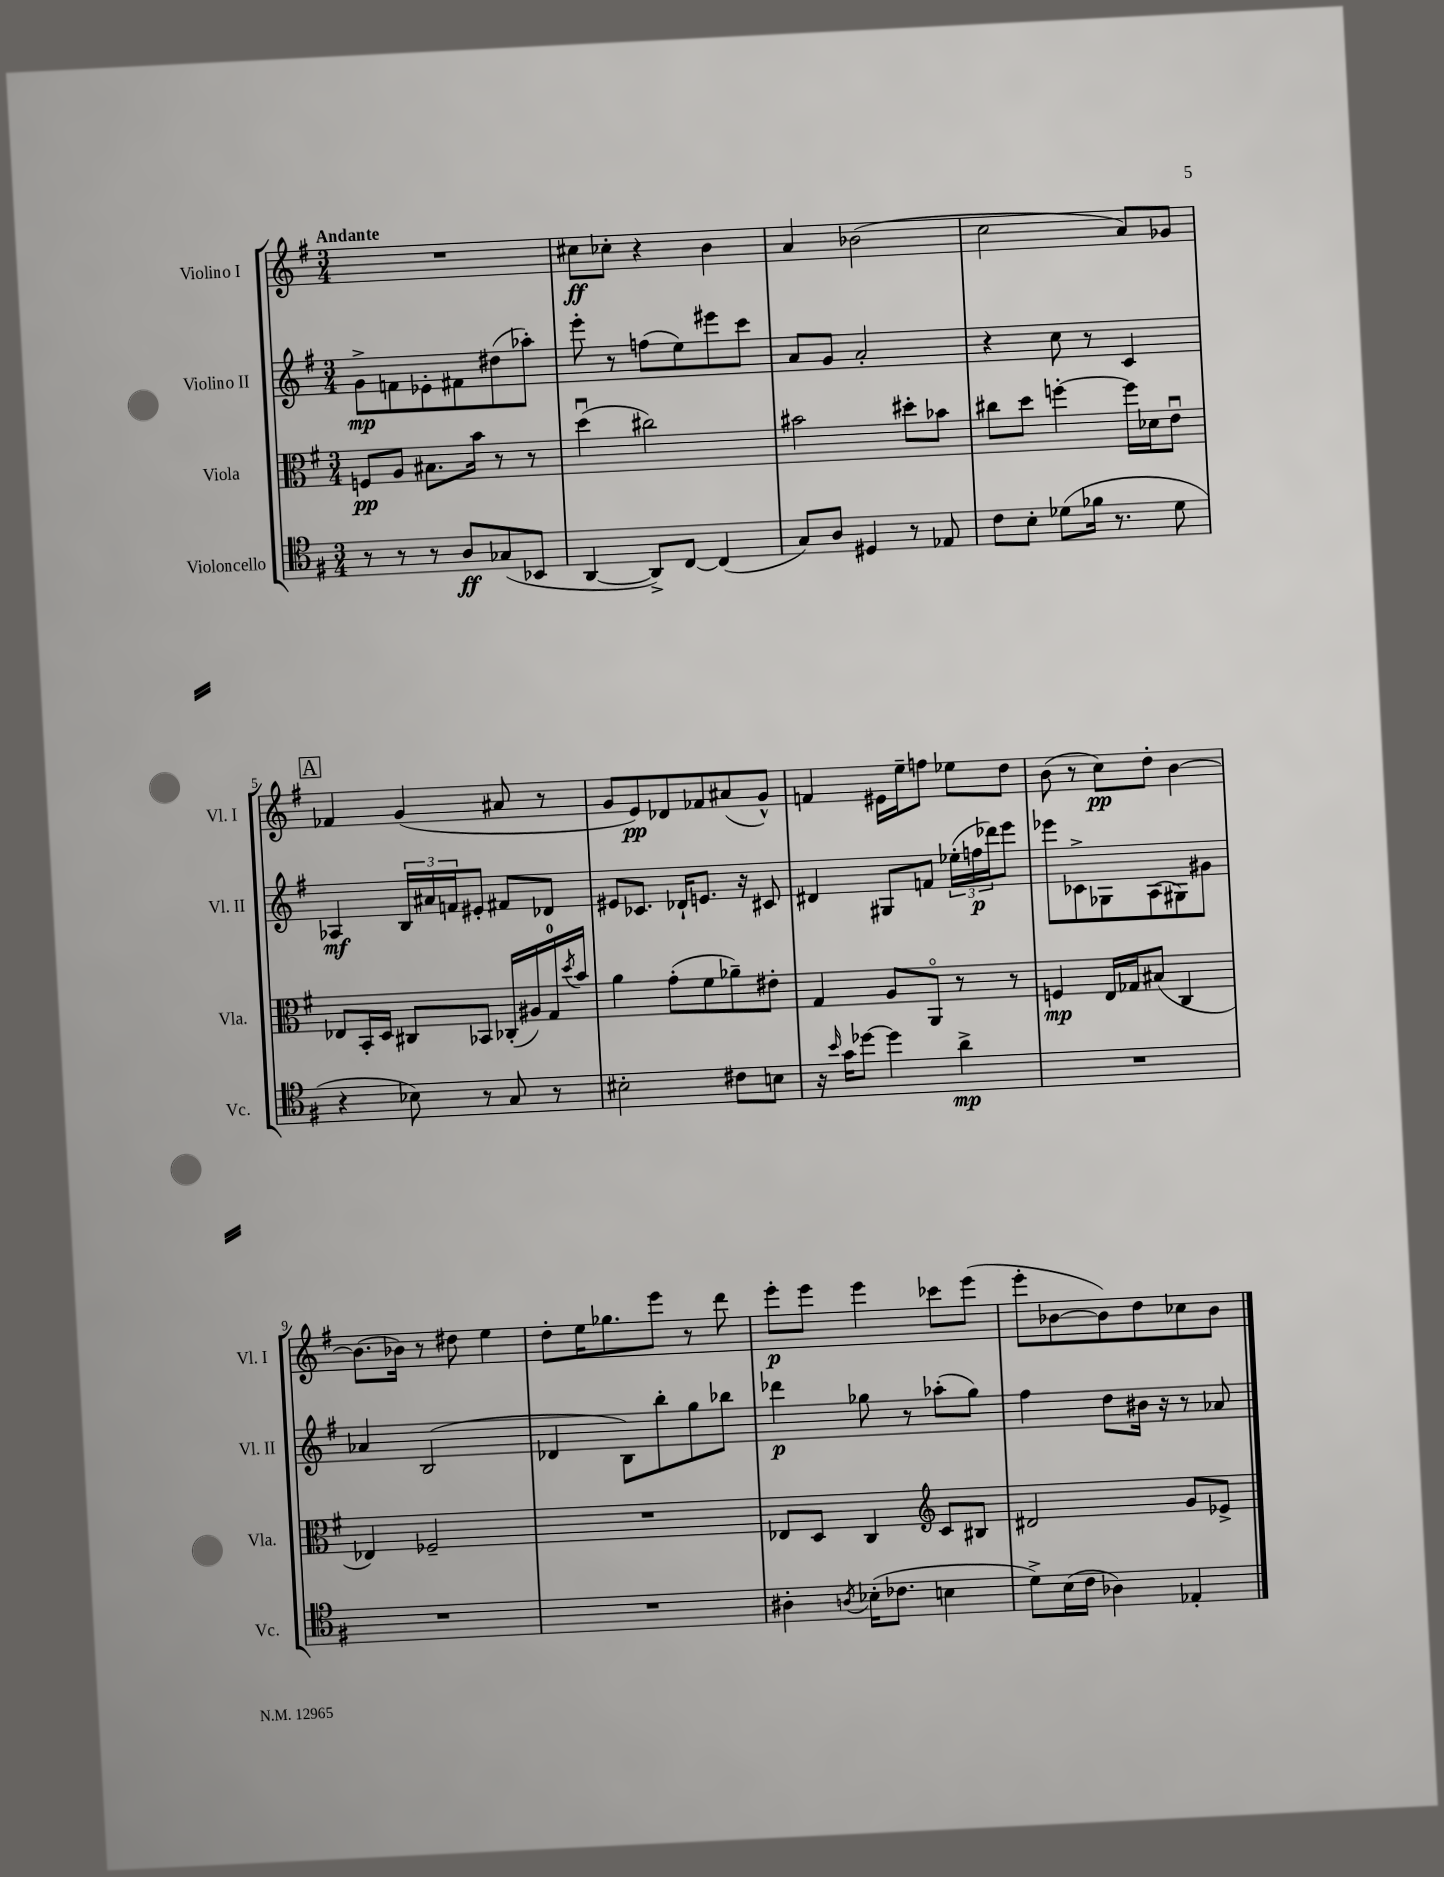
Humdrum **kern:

**kern	**dynam	**kern	**dynam	**kern	**dynam	**kern	**dynam
*part4	*part4	*part3	*part3	*part2	*part2	*part1	*part1
*staff4	*staff4	*staff3	*staff3	*staff2	*staff2	*staff1	*staff1
*I"Violoncello	*	*I"Viola	*	*I"Violino II	*	*I"Violino I	*
*I'Vc.	*	*I'Vla.	*	*I'Vl. II	*	*I'Vl. I	*
*clefC4	*	*clefC3	*	*clefG2	*	*clefG2	*
*k[f#]	*	*k[f#]	*	*k[f#]	*	*k[f#]	*
*M3/4	*	*M3/4	*	*M3/4	*	*M3/4	*
=1	=1	=1	=1	=1	=1	=1	=1
!	!	!	!	!	!	!LO:TX:a:B:t=Andante	!
8r	.	8Fn/L	pp	8g^\L	mp	2.r	.
8r	.	8A/J	.	8fn\	.	.	.
8r	.	8.B#X\L	.	8e-X'\	.	.	.
8A/L	ff	.	.	8f#X\	.	.	.
.	.	16b\Jk	.	.	.	.	.
(8G-X/	.	8r	.	(8dd#X\	.	.	.
8BB-X/J	.	8r	.	8aa-X'\J)	.	.	.
=2	=2	=2	=2	=2	=2	=2	=2
[4AA/	.	(4ddu\	.	8eee'\	.	8cc#X\L	ff
.	.	.	.	8r	.	8cc-X'\J	.
8AA^/L])	.	2cc#X\)	.	(8ffn\L	.	4r	.
[8C/J	.	.	.	8ee\)	.	.	.
(4C/]	.	.	.	8eee#X\	.	4b\	.
.	.	.	.	8ccc\J	.	.	.
=3	=3	=3	=3	=3	=3	=3	=3
8G/L)	.	2b#X\	.	8a/L	.	4a/	.
8A/J	.	.	.	8g/J	.	.	.
4D#X/	.	.	.	2a'/	.	(2b-X\	.
8r	.	8dd#X'\L	.	.	.	.	.
8E-X/	.	8b-X\J	.	.	.	.	.
=4	=4	=4	=4	=4	=4	=4	=4
8c\L	.	8cc#X\L	.	4r	.	2cc\	.
8B'\J	.	8dd\J	.	.	.	.	.
(8d-X\L	.	[4ffn'\	.	8cc\	.	.	.
16f-X\Jk	.	.	.	8r	.	.	.
8.r	.	.	.	.	.	.	.
.	.	16ff\LL]	.	4c/	.	8a/L)	.
.	.	16d-X\J	.	.	.	.	.
8d-\	.	8eu\J	.	.	.	8g-X/J	.
!!LO:LB:g=z
!!LO:REH:place=s1:t=A
=5	=5	=5	=5	=5	=5	=5	=5
4r	.	8E-X/L	.	4A-X/	mf	4f-X/	.
.	.	16BB'/L	.	.	.	.	.
.	.	16D/JJ	.	.	.	.	.
8B-X\)	.	8C#X/L	.	24B/LL	.	(4g/	.
.	.	.	.	24a#X/	.	.	.
.	.	.	.	24fn/J	.	.	.
8r	.	8BB-X/J	.	8e#X'/J	.	.	.
8G/	.	(16C-X'/LL	.	8f#X/L	.	8a#X/	.
.	.	16A#X/)	.	.	.	.	.
8r	.	16G/	.	8d-X/J	.	8r	.
.	.	8qdd/	.	.	.	.	.
.	.	16b/JJ	.	.	.	.	.
=6	=6	=6	=6	=6	=6	=6	=6
2B#X'\	.	4a\	.	8e#X/L	.	8g/L	.
.	.	.	.	8.c-X/J	.	8e/)	pp
.	.	(8g'\L	.	.	.	8d-X/	.
.	.	.	.	16d-X`/KL	.	.	.
.	.	8f#\	.	8.en/J	.	8f-X/	.
8c#X\L	.	8a-X~\)	.	.	.	(8a#X/	.
.	.	.	.	16r	.	.	.
8Bn\J	.	8e#X'\J	.	8c#X/	.	8g^^/J)	.
=7	=7	=7	=7	=7	=7	=7	=7
16r	.	4G/	.	4d#X/	.	4fn/	.
16qqb/	.	.	.	.	.	.	.
16g\KL	.	.	.	.	.	.	.
[8dd-X\J	.	.	.	.	.	.	.
4dd-\]	.	8A/L	.	8G#X/L	.	16e#X\LL	.
.	.	.	.	.	.	16ee~\J	.
.	.	8AA/J	.	8fn/J	.	8ffn\J	.
4a^\	mp	8r	.	(24ee-X'\LL	.	8ee-X\L	.
.	.	.	.	24ffn\	p	.	.
.	.	.	.	24ddd-X\J)	.	.	.
.	.	8r	.	8eee\J	.	8dd\J	.
=8	=8	=8	=8	=8	=8	=8	=8
2.r	.	4Fn/	mp	8eee-X\L	.	(8b\	.
.	.	.	.	8c-X^\	.	8r	.
.	.	16E/LL	.	8G-X\	.	8cc\L)	pp
.	.	16G-X/J	.	.	.	.	.
.	.	(8B#X/J	.	(8A\	.	8dd'\J	.
.	.	4C/	.	8G#X\)	.	[4b\	.
.	.	.	.	8g#X\J	.	.	.
!!LO:LB:g=z
=9	=9	=9	=9	=9	=9	=9	=9
2.r	.	4E-X/)	.	4a-X/	.	(8.b\L]	.
.	.	.	.	.	.	16b-X\Jk)	.
.	.	2F-X~/	.	(2B/	.	8r	.
.	.	.	.	.	.	8dd#X\	.
.	.	.	.	.	.	4ee\	.
=10	=10	=10	=10	=10	=10	=10	=10
2.r	.	2.r	.	4d-X/	.	8dd'\L	.
.	.	.	.	.	.	16ee\K	.
.	.	.	.	.	.	8.gg-X\	.
.	.	.	.	8B\L)	.	.	.
.	.	.	.	8bb'\	.	8eee\J	.
.	.	.	.	8gg\	.	8r	.
.	.	.	.	8bb-X\J	.	8ddd\	.
=11	=11	=11	=11	=11	=11	=11	=11
4A#X'\	.	8E-X/L	.	4ddd-X\	p	8eee'\L	p
.	.	8D/J	.	.	.	8eee\J	.
8qAn/	.	.	.	.	.	.	.
(16B-X'\KL	.	4C/	.	8gg-X\	.	4eee\	.
8.c-X\J	.	.	.	.	.	.	.
.	.	.	.	8r	.	.	.
*	*	*clefG2	*	*	*	*	*
4Bn\	.	8c/L	.	(8aa-X'\L	.	8ccc-X\L	.
.	.	8B#X/J	.	8gg-\J)	.	(8eee\J	.
=12	=12	=12	=12	=12	=12	=12	=12
8d^\L)	.	2d#X/	.	4ff#\	.	8eee'\L	.
(16B\L	.	.	.	.	.	[8b-X\	.
16c\JJ	.	.	.	.	.	.	.
4A-X\)	.	.	.	8dd\L	.	8b-\])	.
.	.	.	.	16b#X\Jk	.	8dd\	.
.	.	.	.	16r	.	.	.
4E-X'/	.	8g/L	.	8r	.	8cc-X\	.
.	.	8e-X^/J	.	8a-X/	.	8b-\J	.
==	==	==	==	==	==	==	==
*-	*-	*-	*-	*-	*-	*-	*-
